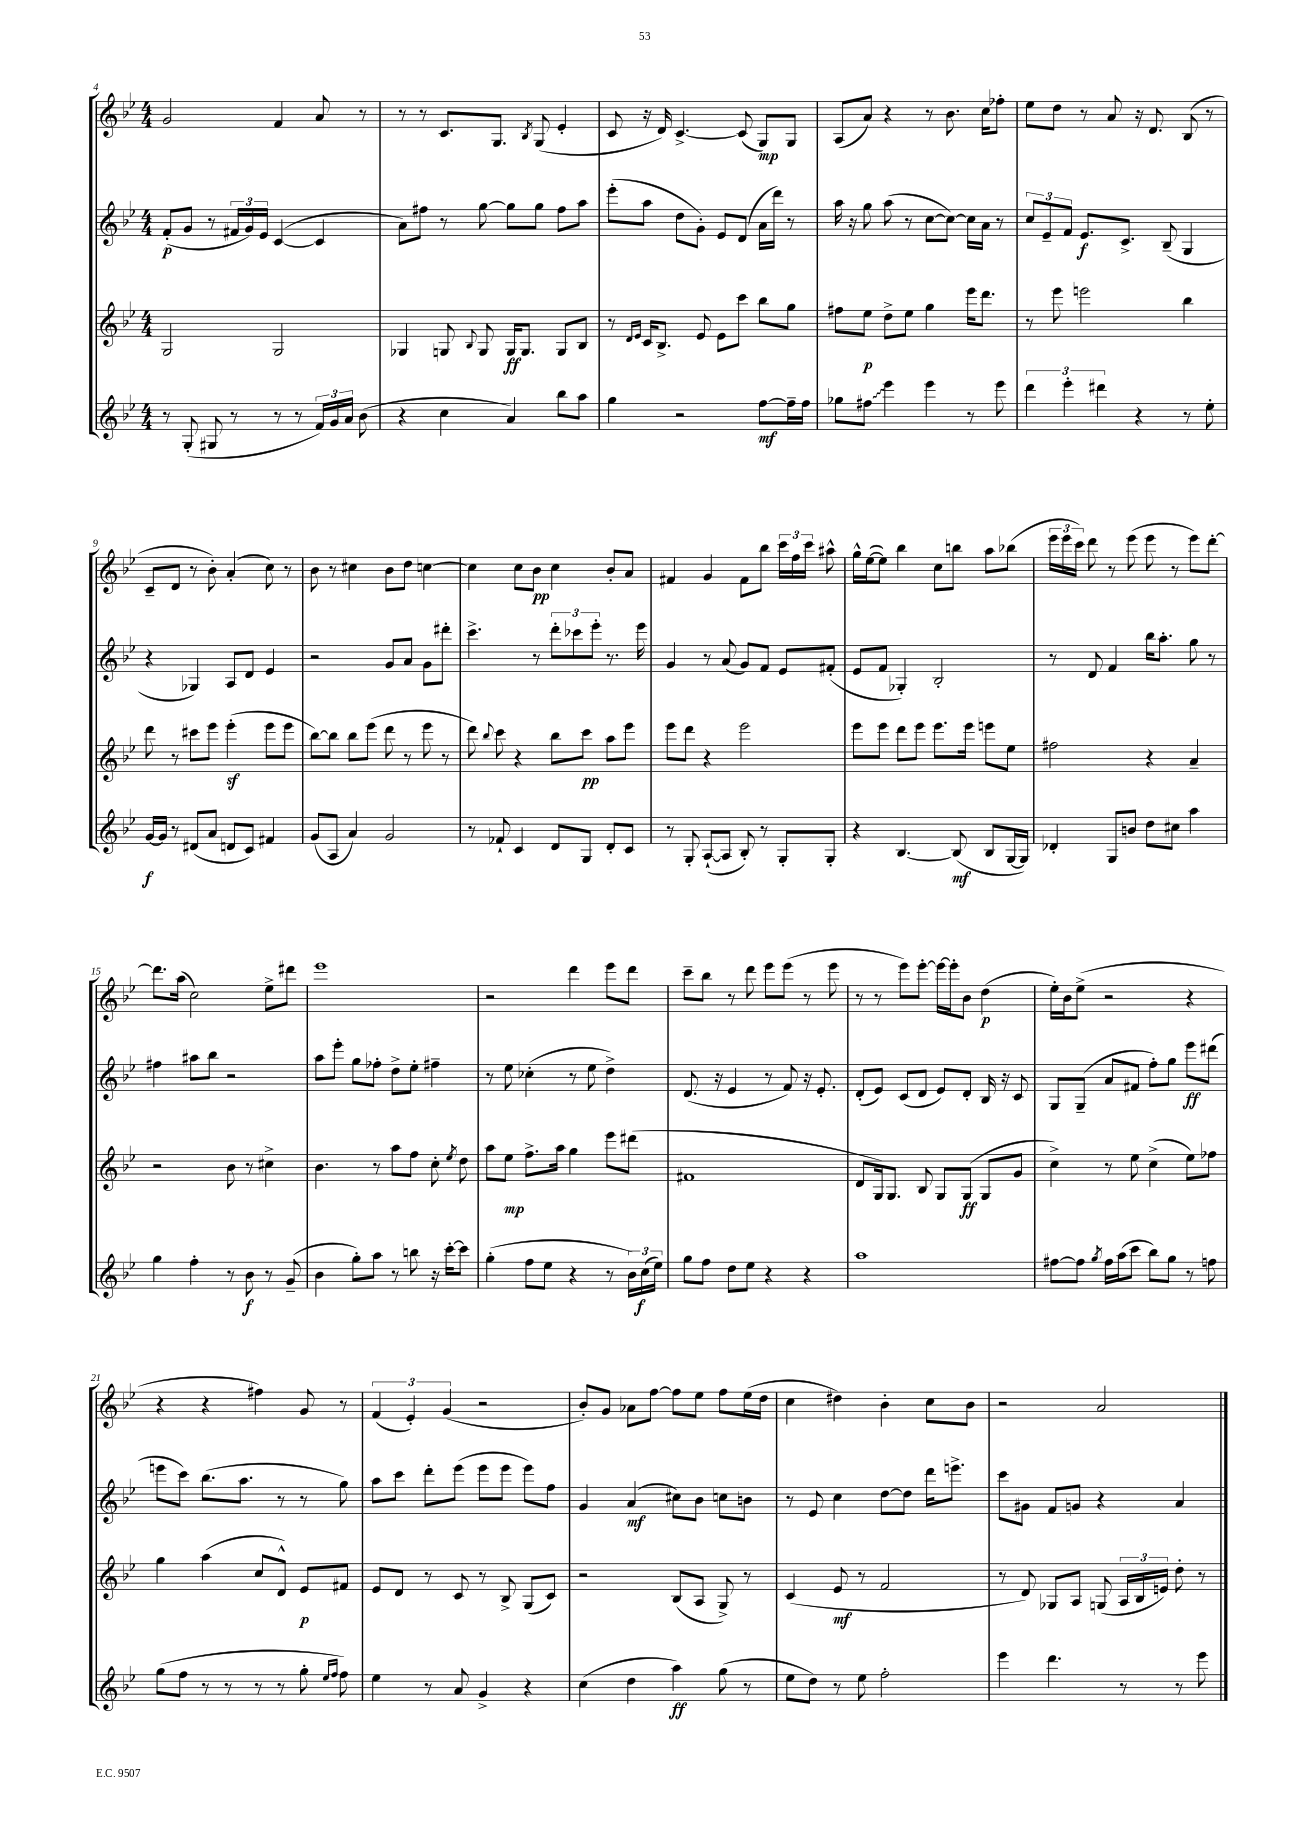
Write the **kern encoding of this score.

**kern	**kern	**kern	**kern
*staff4	*staff3	*staff2	*staff1
*clefG2	*clefG2	*clefG2	*clefG2
*k[b-e-]	*k[b-e-]	*k[b-e-]	*k[b-e-]
*M4/4	*M4/4	*M4/4	*M4/4
8r	2G/	(8f'/L	2g/
(8G'/	.	8g/J	.
8G#/	.	8r	.
8r	.	24f#/LL	.
.	.	24g/)	.
.	.	24e-/JJ	.
8r	2G/	([4c/	4f/
8r	.	.	.
24f/LL)	.	4c/]	8a/
24g/	.	.	.
24a/JJ	.	.	.
(8b-\	.	.	8r
=	=	=	=
4r	4G-/	8a\L)	8r
.	.	8ff#\J	8r
4cc\	8G/	8r	8.c/L
.	8qqB-/	.	.
.	8G/	[8gg\	.
.	.	.	8.G/J
4a/)	16G/LK	8gg\]L	.
.	8.G/J	.	.
.	.	.	8qB-/
.	.	8gg\J	(8G/
8bb-\L	8G/L	8ff#\L	4e-'/
8aa\J	8B-/J	8aa\J	.
=	=	=	=
4gg\	8r	(8eee-'\L	8c/
.	16qqd/LL	.	.
.	16qqe-/JJ	.	.
.	16c/LK	8aa\J	16r
.	8.B-^/J	.	16d/)
2r	.	8dd\L	[4.c^/
.	8e-/	8g'\J)	.
.	8e-\L	8e-/L	.
.	8ccc\J	(8d/J	(8c/]
[8ff\L	8bb-\L	16a\LL	8G/L)
.	.	16ddd\JJ)	.
16ff~\]L	8gg\J	8r	8G/J
16ff\JJ	.	.	.
=	=	=	=
8gg-\L	8ff#\L	16aa\	(8A/L
.	.	16r	.
8ff#\J	8ee-\J	8gg\	8a/J)
4eee-\	8dd^\L	(8aa\	4r
.	8ee-\J	8r	.
4eee-\	4gg\	[8cc\L	8r
.	.	8cc\_J)	8.b-\
8r	16eee-\LK	16cc\]LL	.
.	8.ddd\J	16a\JJ	16cc\LK
8eee-\	.	8r	8ff-'\J
=	=	=	=
6ddd\	8r	12cc/L	8ee-\L
.	.	12e-~/	.
.	8eee-\	.	8dd\J
6eee-'\	.	12f/J	.
.	2eee\	8.e-/L	8r
6ddd#\	.	.	.
.	.	.	8a/
.	.	8.c^/J	.
4r	.	.	16r
.	.	.	8.d/
.	.	(8B-~/	.
8r	4bb-\	4G/	(8B-/
8ee-'\	.	.	8r
=	=	=	=
[16g/LL	8ddd\	4r	8c~/L
16g/]JJ	.	.	.
8r	8r	.	8d/J
(8d#/L	8ccc#\L	4G-/)	8r
8a/J	8eee-\J	.	8b-'\)
8d/L	(4eee-'\	8A/L	(4a'/
8c/J)	.	8d/J	.
4f#/	8eee-\L	4e-/	8cc\)
.	8eee-\J	.	8r
=	=	=	=
(8g/L	[8bb-\L)	2r	8b-\
8A/J	8bb-\]J	.	8r
4a/)	8bb-\L	.	4cc#\
.	(8eee-\J	.	.
2g/	8ddd\	8g/L	8b-\L
.	8r	8a/J	8dd\J
.	8eee-\	8g\L	[4cc\
.	8r	8ddd#'\J	.
=	=	=	=
8r	8ddd\)	4.ccc^\	4cc\]
.	8qqbb-/	.	.
8f-`/	8ccc\	.	.
4c/	4r	.	8cc\L
.	.	8r	8b-\J
8d/L	8bb-\L	12ddd'\L	4cc\
.	.	12ccc-\	.
8G/J	8ccc\J	.	.
.	.	12eee-'\J	.
8d'/L	8aa\L	8.r	8b-'/L
8c/J	8eee-\J	.	8a/J
.	.	16eee-\	.
=	=	=	=
8r	8eee-\L	4g/	4f#/
8G'/	8ddd\J	.	.
([8A`/L	4r	8r	4g/
8A/]J	.	(8a/	.
8B-'/)	2eee-\	8g/L)	8f#\L
8r	.	8f/J	8bb-\J
8G'/L	.	8e-/L	24ccc\LL
.	.	.	24ff\
.	.	.	24ccc\JJ
8G'/J	.	(8f#'/J	8aa#^^\
=	=	=	=
4r	8eee-\L	8e-/L	16gg^^\LL
.	.	.	([16ee-\J
.	8eee-\J	8f/J	8ee-\]J)
[4.B-/	8ddd\L	4G-'/)	4bb-\
.	8eee-\J	.	.
.	8.eee-\L	2B-'/	8cc\L
(8B-/]	.	.	8bb\J
.	16eee-\Jk	.	.
8B-/L	8eee\L	.	8aa\L
[16G/L	8ee-\J	.	(8bb-\J
16G/]JJ)	.	.	.
=	=	=	=
4d-'/	2ff#\	8r	24eee-\LL
.	.	.	24eee-\
.	.	.	24ccc\JJ)
.	.	8d/	8ddd\
8G/L	.	4f/	8r
8b/J	.	.	(8eee-\
8dd\L	4r	16bb-\LK	8eee-\
.	.	8.aa'\J	.
8cc#\J	.	.	8r
4aa\	4a~/	8gg\	8eee-\L)
.	.	8r	[8ddd'\J
=	=	=	=
4gg\	2r	4ff#\	8.ddd\]L
.	.	.	(16aa\Jk
4ff'\	.	8aa#\L	2cc\)
.	.	8bb-\J	.
8r	8b-\	2r	.
8b-\	8r	.	.
8r	4cc#^\	.	8ee-^\L
(8g~/	.	.	8ddd#\J
=	=	=	=
4b-\	4.b-\	8aa\L	1eee-
.	.	8eee-'\J	.
8gg'\L)	.	8gg\L	.
8aa\J	8r	8ff-'\J	.
8r	8aa\L	8dd^\L	.
8bb\	8ff\J	8ee-'\J	.
16r	8cc'\	4ff#~\	.
[16ccc'\LK	.	.	.
.	8qee-/	.	.
8ccc\]J	8dd\	.	.
=	=	=	=
(4gg'\	8aa\L	8r	2r
.	8ee-\J	8ee-\	.
8ff\L	8.ff^\L	(4cc-'\	.
8ee-\J	.	.	.
.	16aa\Jk	.	.
4r	4gg\	8r	4ddd\
.	.	8ee-\	.
8r	8eee-\L	4dd^\)	8eee-\L
24b-\LL)	(8ddd#\J	.	8ddd\J
(24cc\	.	.	.
24ee-\JJ)	.	.	.
=	=	=	=
8gg\L	1f#	(8.d/	8ccc~\L
8ff\J	.	.	8bb-\J
.	.	16r	.
8dd\L	.	4e-/	8r
8ee-\J	.	.	8ddd\
4r	.	8r	8eee-\L
.	.	8f/)	(8eee-\J
4r	.	16r	8r
.	.	8.e-'/	.
.	.	.	8eee-\
=	=	=	=
1aa	8d/L	(8d'/L	8r
.	16G/k)	8e-/J)	8r
.	8.G/J	.	.
.	.	(8c/L	8eee-\L)
.	8B-/	8d/J	[8eee-'\J
.	8G/L	8e-/L)	16eee-\_LL
.	.	.	16eee-'\]J
.	(8G/J	8d'/J	8b-\J
.	8G/L	16B-/	(4dd\
.	.	16r	.
.	8g/J	8c/	.
=	=	=	=
[8ff#\L	4cc^\)	8G/L	16ee-'\LL)
.	.	.	16b-\J
8ff#\]J	.	(8G~/J	(8ee-^\J
8qgg/	.	.	.
16ff#\LL	8r	8a/L	2r
(16aa\J	.	.	.
8ccc\J	8ee-\	8f#/J	.
8bb-\L)	(4cc^\	8ff'\L)	.
8gg\J	.	8gg\J	.
8r	8ee-\L)	8eee-\L	4r
8ff\	8ff-\J	(8ddd#\J	.
=	=	=	=
(8gg\L	4gg\	8eee\L	4r
8ff\J	.	8ccc\J)	.
8r	(4aa\	(8.bb-\L	4r
8r	.	.	.
.	.	8.aa\J	.
8r	8cc/L	.	4ff#\)
8r	8d^^/J)	8r	.
8gg'\	8e-/L	8r	8g/
16qqee-/LL	.	.	.
16qqff/JJ	.	.	.
8ff\)	8f#/J	8gg\)	8r
=	=	=	=
4ee-\	8e-/L	8aa\L	(6f/
.	8d/J	8ccc\J	.
.	.	.	6e-'/)
8r	8r	8ddd'\L	.
.	.	.	(6g/
8a/	8c/	(8eee-\J	.
4g^/	8r	8eee-\L	2r
.	8B-^/	8eee-\J	.
4r	(8G/L	8eee-\L)	.
.	8c/J)	8ff\J	.
=	=	=	=
(4cc\	2r	4g/	8b-'/L)
.	.	.	8g/J
4dd\	.	(4a/	8a-\L
.	.	.	[8ff\J
4aa\)	(8B-/L	8cc#\L)	8ff\]L
.	8A/J	8b-\J	8ee-\J
(8gg\	8G^/)	8cc\L	8ff\L
8r	8r	8b\J	(16ee-\L
.	.	.	16dd\JJ
=	=	=	=
8ee-\L	(4c/	8r	4cc\
8dd\J)	.	8e-/	.
8r	8e-/	4cc\	4dd#\)
8ee-\	8r	.	.
2ff'\	2f/	[8dd\L	4b-'\
.	.	8dd\]J	.
.	.	16ddd\LK	8cc\L
.	.	8.eee^\J	.
.	.	.	8b-\J
=	=	=	=
4eee-\	8r	8ccc\L	2r
.	8d/)	8g#\J	.
4.ddd\	8G-/L	8f/L	.
.	8A/J	8g/J	.
.	(8G/	4r	2a/
8r	24A/LL	.	.
.	24B-/	.	.
.	24e/JJ)	.	.
8r	8dd'\	4a/	.
8eee-\	8r	.	.
==	==	==	==
*-	*-	*-	*-
